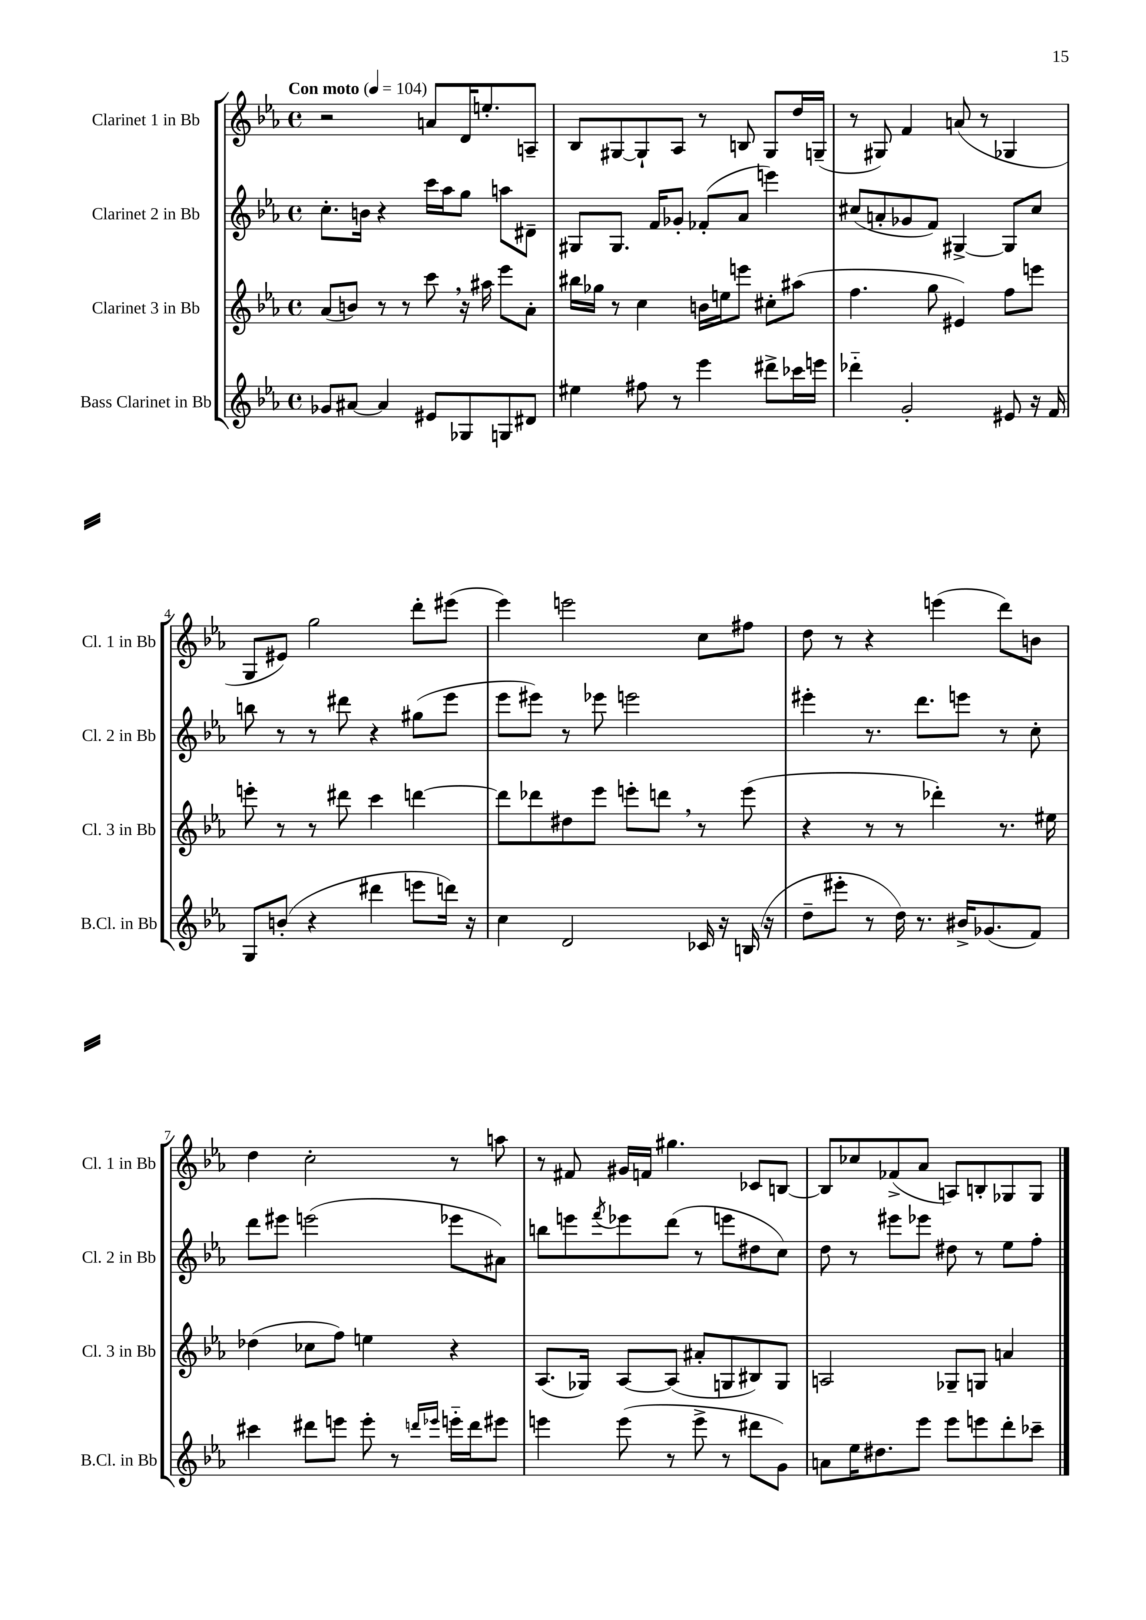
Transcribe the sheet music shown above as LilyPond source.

<<
\new StaffGroup <<
\new Staff = "s0" \with { instrumentName = "Clarinet 1 in Bb" shortInstrumentName = "Cl. 1 in Bb" } {
    \clef treble \key ees \major \defaultTimeSignature \time 4/4 \tempo "Con moto" 4 = 104
    r2 a'8 d'16 e''8.-. a8-- |
    bes8 gis8~ gis8-! aes8 r8 b8 gis8 d''16 g16--( |
    r8 gis8) f'4 a'8( r8 ges4 |
    g8 eis'8) g''2 d'''8-. eis'''8( |
    ees'''4) e'''2 c''8 fis''8 |
    d''8 r8 r4 e'''4( d'''8) b'8 |
    d''4 c''2-. r8 a''8 |
    r8 fis'8 gis'16 f'16 gis''4. ces'8 b8~ |
    b8 ces''8 fes'8->( aes'8 a8) b8-. ges8 ges8 \bar "|." |
}
\new Staff = "s1" \with { instrumentName = "Clarinet 2 in Bb" shortInstrumentName = "Cl. 2 in Bb" } {
    \clef treble \key ees \major \defaultTimeSignature \time 4/4
    c''8.-. b'16 r4 c'''16 aes''16 g''8 a''8 dis'8-- |
    gis8 gis8. f'16 ges'8-. fes'8-.( aes'8 e'''4) |
    cis''8( a'8-. ges'8 f'8) gis4~-> gis8 cis''8 |
    b''8 r8 r8 dis'''8 r4 gis''8( ees'''8 |
    ees'''8 eis'''8) r8 ees'''8 e'''2 |
    eis'''4-. r8. d'''8. e'''8 r8 c''8-. |
    d'''8 eis'''8 e'''2( ees'''8 ais'8) |
    b''8 e'''8 \acciaccatura { f'''8 } ees'''8 d'''8( r8 e'''8 dis''8 c''8) |
    d''8 r8 eis'''8 ees'''8 dis''8 r8 ees''8 f''8-. \bar "|." |
}
\new Staff = "s2" \with { instrumentName = "Clarinet 3 in Bb" shortInstrumentName = "Cl. 3 in Bb" } {
    \clef treble \key ees \major \defaultTimeSignature \time 4/4
    aes'8( b'8) r8 r8 c'''8 \breathe r16 ais''16 ees'''8 aes'8-. |
    bis''16 ges''16 r8 c''4 b'16 e''16 e'''8 cis''8-. ais''8( |
    f''4. g''8 eis'4) f''8 e'''8 |
    e'''8-. r8 r8 dis'''8 c'''4 d'''4~ |
    d'''8 des'''8 dis''8 ees'''8 e'''8-. d'''8 \breathe r8 e'''8( |
    r4 r8 r8 des'''4-.) r8. eis''16 |
    des''4( ces''8 f''8) e''4 r4 |
    aes8.( ges16) aes8~ aes8( ais'8-. g8 bis8) g8 |
    a2 ges8-- g8 a'4 \bar "|." |
}
\new Staff = "s3" \with { instrumentName = "Bass Clarinet in Bb" shortInstrumentName = "B.Cl. in Bb" } {
    \clef treble \key ees \major \defaultTimeSignature \time 4/4
    ges'8 ais'8~ ais'4 eis'8 ges8 g8 dis'8 |
    eis''4 fis''8 r8 ees'''4 dis'''8-> ces'''16 e'''16 |
    des'''4-_ g'2-. eis'8 r16 f'16 |
    g8 b'8-.( r4 dis'''4 e'''8 d'''16) r16 |
    c''4 d'2 ces'16 r16 b16( r16 |
    d''8-- eis'''8-. r8 d''16) r8. bis'16-> ges'8.( f'8) |
    cis'''4 dis'''8 e'''8 e'''8-. r8 \grace { d'''16 ees'''16 } e'''16-_ d'''16 eis'''8 |
    e'''4 e'''8( r8 e'''8-> r8 dis'''8 g'8) |
    a'8 ees''16 dis''8. ees'''8 ees'''8 e'''8 d'''8-. ces'''8-- \bar "|." |
}
>>
>>
